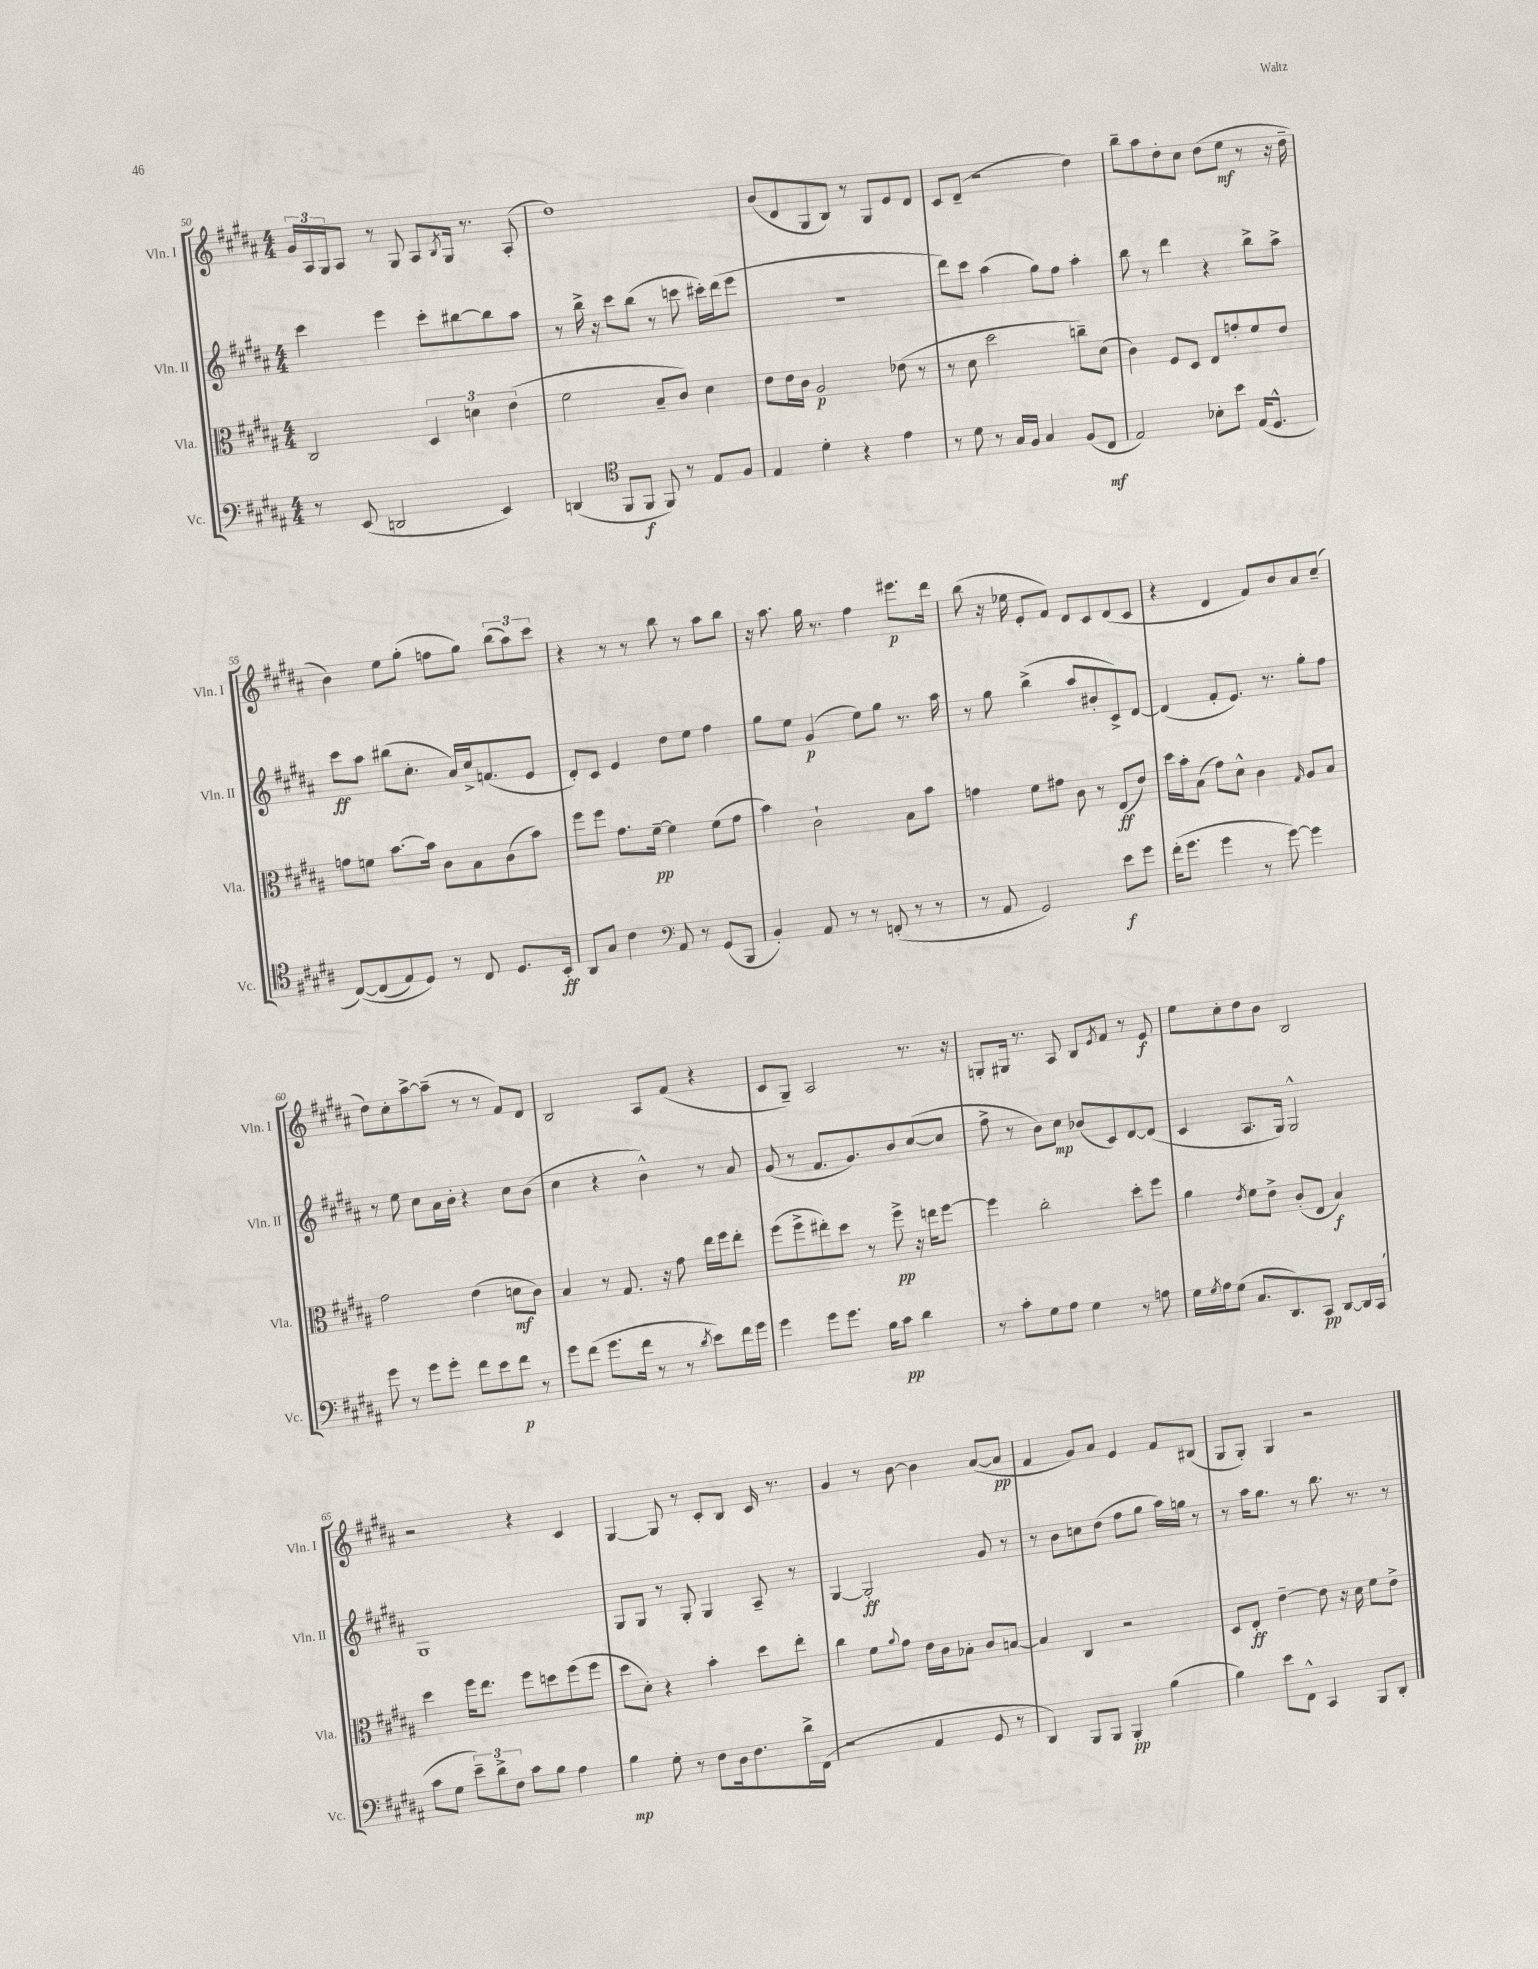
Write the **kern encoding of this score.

**kern	**kern	**kern	**kern
*staff4	*staff3	*staff2	*staff1
*clefF4	*clefC3	*clefG2	*clefG2
*k[f#c#g#d#a#]	*k[f#c#g#d#a#]	*k[f#c#g#d#a#]	*k[f#c#g#d#a#]
*M4/4	*M4/4	*M4/4	*M4/4
8r	2C#	4ccc#	24g#
.	.	.	24A#
.	.	.	24G#
(8EE	.	.	8A#
2DD	.	4eee	8r
.	.	.	8G#
.	6D#	8ccc#'	8A#
.	.	.	8qB
.	.	[8bb#	16G#
.	6d	.	.
.	.	.	8.r
4EE)	.	8bb#]	.
.	(6e	.	.
.	.	8aa#	(8A#'
=	=	=	=
(4DD	2f#	8r	1dd#)
.	.	16bb^	.
.	.	16r	.
*clefC4	*	*	*
8FF#	.	8ccc#	.
8FF#	.	(8bb	.
8FF#)	8B~	8r	.
8r	8c#)	8ccc	.
8E	4d#	16ccc#')	.
.	.	(16ddd#	.
8F#	.	8eee	.
=	=	=	=
4E	8e	1r	(8b
.	16e	.	8d#
.	16c#	.	.
4d#'	2A#	.	8G#
.	.	.	8B)
4r	.	.	8r
.	.	.	8G#
4e	(8e-	.	8e
.	8r	.	8d#
=	=	=	=
8r	8r	8ddd#)	8c#
8d#	8d#	8ccc#	(8d#~
8r	2dd#	(4aa#	2r
16G#	.	.	.
16F#	.	.	.
4G#	.	8gg#)	.
.	.	8ff#	.
(8F#	8cc~)	4aa#'	4dd#)
8C#	(8d#	.	.
=	=	=	=
2E)	4c#)	8bb	8bb~
.	.	8r	8aa#
.	8F#	4ddd#	8dd#'
.	8D#	.	8cc#
8B-'	8E	4r	(8dd#
8b	8g'	.	8ee
(16E	8f#	8bb^	8r
8.D#^^	.	.	.
.	8e	8aa#^	16r
.	.	.	16dd#~
=	=	=	=
&([8C#)	8g	8ccc#	4b)
(8C#]	8f	8aa#	.
8E)	[8.b	(8bb#	8ee
8D#&)	.	8.cc#'	(8gg#'
.	16b]	.	.
8r	8c#	.	8ff
.	.	16a#)	.
8C#	8B	16cc#^	8gg#)
.	.	(8.f	.
8.D#	(8c#	.	(12bb
.	.	.	12aa#)
.	8b)	8e	.
.	.	.	12ccc#
16BB'	.	.	.
=	=	=	=
8AA#	8ff#	8d#')	4r
8G#	8ff#	8c#	.
4c#	8.g#	4e	8r
.	.	.	8r
.	[16f#~	.	.
*clefF4	*	*	*
8AA#	4f#]	8dd#	8bb
8r	.	8ee	8r
(8GG#	(8f#	4ff#	8aa#
8BBB	8g#	.	8bb
=	=	=	=
4BB')	4b)	8gg#	16r
.	.	.	8.aa#
.	.	8ee	.
8AA#	2c#`	(4g#	16gg#
.	.	.	8.r
8r	.	.	.
8r	.	8ee)	4ff#
(8FF'	.	8gg#	.
8r	8B	8.r	8.eee#
8r	8b	.	.
.	.	16aa#	16ddd#
=	=	=	=
8r	4g	8r	(8bb
8AA#	.	8gg#	16r
.	.	.	16ee-
2GG#)	8f#	(4bb^	8e'
.	8g#	.	8f#)
.	8c#	8aa#	8d#
.	8r	8b#'	8c#
8e	(8E	8c#^)	(8d#
8g#	8e)	[8d#	8c#
=	=	=	=
(16f#'	16dd#	(4d#]	4r
8.g#	16b'	.	.
.	(8B	.	.
4g#	8g#)	8f#'	4d#
.	8d#^^	8.e)	.
8r	4c#	.	8f#)
.	.	8.r	.
[8g#)	.	.	8b
.	16qqG#	.	.
4g#]	8A#	8gg#'	8a#
.	8B	8ff#	(8cc#~
=	=	=	=
8g#	2g#	8r	8dd#)
8r	.	8ee	8cc#'
8g#	.	8cc#	[8aa#^
8g#'	.	16a#	(8aa#~]
.	.	16b'	.
8f#	(4e	4r	8r
8e	.	.	8r
8f#	8d	8cc#	8f#)
8r	8c#)	(8b	8d#
=	=	=	=
8g#	4B	4cc#	2B
(8f#	.	.	.
8.g#	8r	4r	.
.	8.G#	.	.
16f#	.	.	.
8r	.	4b^^)	8A#
.	16r	.	.
8r	8g#	.	(8f#
8qd#	.	.	.
8e)	16ee	8r	4r
.	16ff#	.	.
16f#	8ee'	8a#	.
16g#	.	.	.
=	=	=	=
4g#	(8ff#	(8g#	8c#
.	8ff#^	8r	8G#~)
8g#	8ee#')	8.f#	2A#
8.g#	8dd#	.	.
.	.	8.g#)	.
.	8r	.	.
16B	.	.	.
8c#	8ff#^	8b	.
4d#	16r	([8cc#	8.r
.	16ee	.	.
.	[8ff#	8cc#]	.
.	.	.	16r
=	=	=	=
8r	4ff#]	8ff#^	8G'
8c#'	.	8r	16G#
.	.	.	8.r
8G#	2cc#'	8b)	.
8A#	.	8cc#	8A#
4G#	.	(8b-	8B
.	.	.	8qe
.	.	8c#)	8f#
8r	8dd#'	[8d#	8r
8A	8ff#	(8d#]	8e
=	=	=	=
16G#	4a#	4c#	8ee
8qG#	.	.	.
16A#	.	.	.
(8G#	.	.	8cc#'
.	8qe	.	.
8.C#	8f#	8.A#	8dd#
.	8e^	.	8b
8.DD#)	.	16G#)	.
.	(8c#'	2G#^^	2B
8CC#	8E	.	.
[8DD#	4B)	.	.
16DD#]	.	.	.
(16CC#	.	.	.
=	=	=	=
8c#	4dd#	1G#	2r
8G#	.	.	.
12e~)	16ff#	.	.
.	8.ee	.	.
12d#^	.	.	.
12F#	.	.	.
8c#	8ff#	.	4r
8B	8dd	.	.
4A#	(8ff#	.	4c#
.	8ff#	.	.
=	=	=	=
4B	8dd#	8G#	[4G#
.	8d#')	8G#	.
8G#'	4r	8r	8G#]
8r	.	8G#'	8r
8F#	4b'	4G#	8c#'
16D#	.	.	8B
8.F#	.	.	.
.	8dd#	8A#~	16c#
.	.	.	8.r
16d#^	8ee'	8r	.
(16FF#	.	.	.
=	=	=	=
2r	4cc#	[4G#	4g#
.	8f#	2G#']	8r
.	8qqa#	.	.
.	8g#	.	[8b
4AA#	16e	.	4b]
.	16c#	.	.
.	8B-'	.	.
8GG#	8c#	8g#	([8a#
8r	[8B	8r	8a#]
=	=	=	=
4DD#)	4B]	8r	4f#
.	.	8b	.
8BBB	4C#	8cc	8g#)
8BBB	.	(8dd#	8a#
4BBB'	2r	8ff#	4e
.	.	8gg#	.
(4B	.	16aa#)	8f#
.	.	16gg	.
.	.	8r	(8B#
=	=	=	=
4B)	8D#	8r	8G#
.	8E'	16aa#	8G#')
.	.	8.gg#	.
8e	[4e~	.	4G#
8FF#^^	.	8r	.
4CC#	8e]	8.bb	2r
.	16r	.	.
.	16d#	8.r	.
8BBB	8f#	.	.
8DD#'	8e^	8r	.
==	==	==	==
*-	*-	*-	*-
